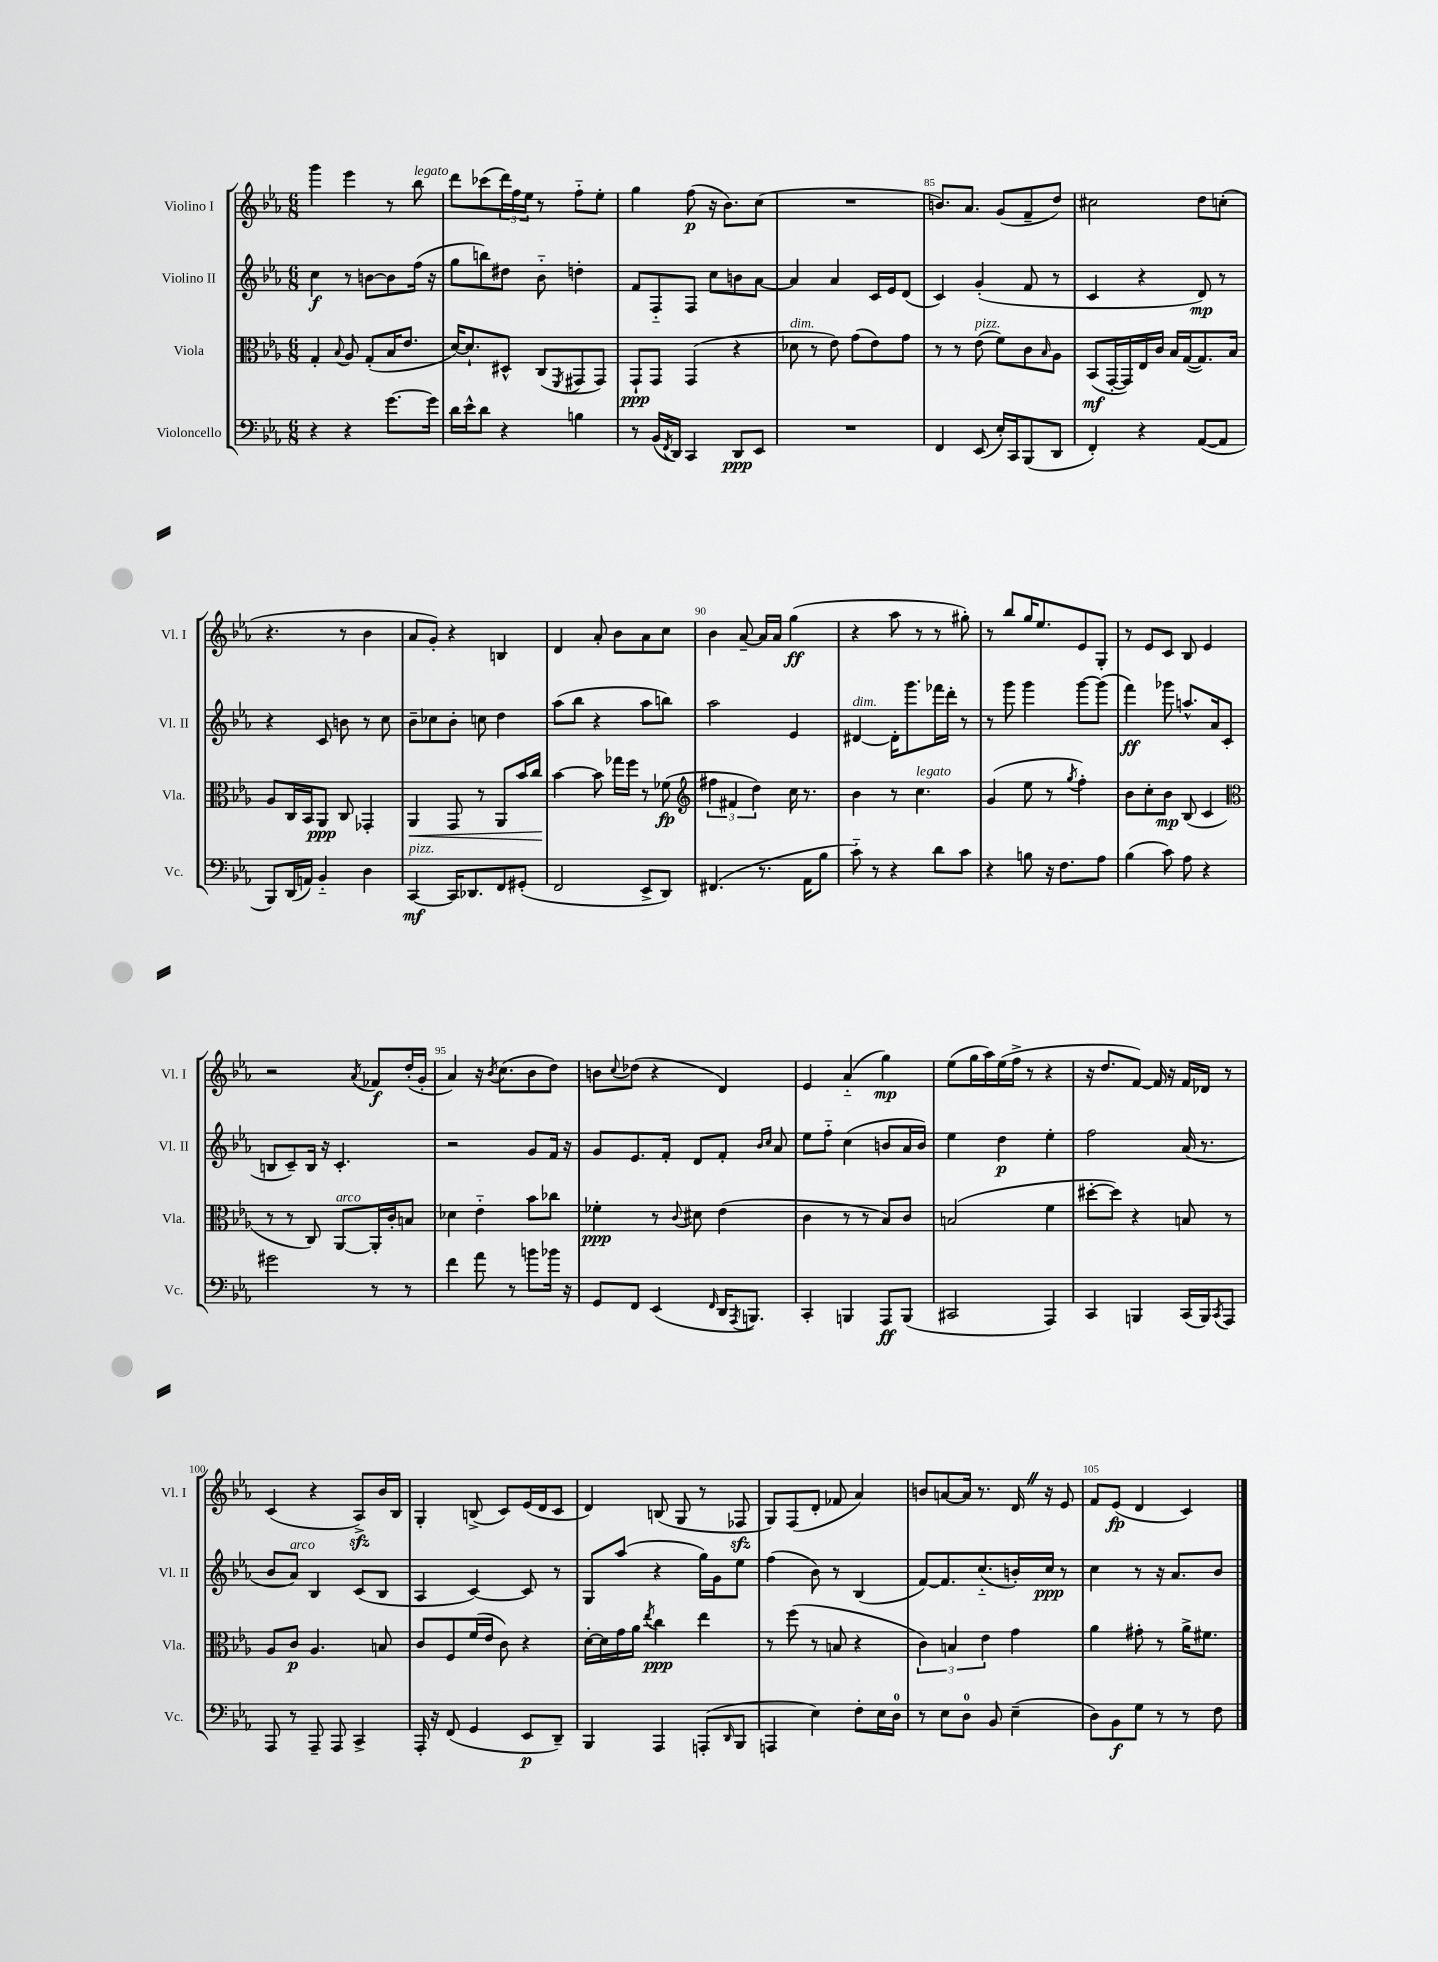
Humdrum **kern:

**kern	**kern	**kern	**kern
*staff4	*staff3	*staff2	*staff1
*clefF4	*clefC3	*clefG2	*clefG2
*k[b-e-a-]	*k[b-e-a-]	*k[b-e-a-]	*k[b-e-a-]
*M6/8	*M6/8	*M6/8	*M6/8
4r	4G'	4cc	4ggg
.	8qqB-	.	.
4r	8A-	8r	4eee-
.	(8G'	[8b	.
[8.g	16B-	8b]	8r
.	8.e-	.	.
.	.	(16ff	8bb-
16g]	.	16r	.
=	=	=	=
16d	[16d)	8gg	8ddd
16e-^^	8.d`]	.	.
8d	.	8bb)	(8ccc-
4r	8D#^^	8dd#	24ddd)
.	.	.	24ff
.	.	.	24ee-
.	(8C	8b-'~	8r
.	8qFF	.	.
4B	8GG#	4dd'	8ff'~
.	8GG#)	.	8ee-'
=	=	=	=
8r	8GG`	8f	4gg
(16BB-	8GG	8F'~	.
8qFF	.	.	.
16DD)	.	.	.
4CC	(4GG	8F	(8ff
.	.	8cc	16r
.	.	.	8.b-)
8DD	4r	8b	.
8EE-	.	[8a-	(8cc
=	=	=	=
2.r	8d-	4a-]	2.r
.	8r	.	.
.	8e-)	4a-	.
.	(8g	.	.
.	8e-)	16c	.
.	.	16e-	.
.	8g	(8d	.
=	=	=	=
4FF	8r	4c)	8.b)
.	8r	.	.
.	.	.	8.a-
(8EE-	(8e-	(4g'	.
16E-')	8f)	.	(8g
16CC	.	.	.
(8BBB-	8c	8f	8f~
.	16qqB-	.	.
8DD	8A-	8r	8dd)
=	=	=	=
4FF')	(8BB-	4c	2cc#
.	[16GG'	.	.
.	16GG])	.	.
4r	16E-	4r	.
.	16c	.	.
.	16B-	.	.
.	([16G	.	.
([8AA-	8.G])	8d)	8dd
8AA-]	.	8r	(8cc'
.	16B-	.	.
=	=	=	=
8BBB-)	8A-	4r	4.r
(16DD	16C	.	.
16AA)	16BB-	.	.
4BB-'~	8AA-	8c	.
.	8C	8b	8r
4D	4GG-'	8r	4b-
.	.	8cc	.
=	=	=	=
[4CC	4AA-	8b-~	8a-
.	.	8cc-	8g')
16CC]	8GG	8b-'	4r
8.DD-	.	.	.
.	8r	8cc	.
8FF	8AA-	4dd	4B
(8GG#'	16b-	.	.
.	16cc	.	.
=	=	=	=
2FF	[4b-	(8aa-	4d
.	.	8bb-	.
.	8b-]	4r	8a-'
.	16gg-	.	8b-
.	16ff	.	.
8EE-^	8r	8aa-	8a-
8DD)	(8f-	8bb)	8cc
=	=	=	=
*	*clefG2	*	*
(4.FF#	6ff#	2aa-	4b-
.	6f#	.	.
.	.	.	[8a-~
.	6dd)	.	.
8.r	.	.	16a-]
.	.	.	16a-
.	16cc	4e-	(4gg
16AA-	8.r	.	.
8B-	.	.	.
=	=	=	=
8c'~)	4b-	[4d#	4r
8r	.	.	.
4r	8r	16d#']	8aa-
.	.	8.ggg	.
.	4.cc	.	8r
8d	.	16fff-	8r
.	.	16ddd'	.
8c	.	8r	8gg#')
=	=	=	=
4r	(4g	8r	8r
.	.	8ggg	8bb-
8B	8ee-	4ggg	16gg
.	.	.	8.ee-
16r	8r	.	.
8.F	.	.	.
.	8qgg	.	.
.	4ff')	[8ggg	8e-
8A-	.	(8ggg]	8G'
=	=	=	=
(4B-	8b-	4fff)	8r
.	8cc'	.	8e-
8c)	8b-	8ggg-	8c
8A-	(8B-	8.aa^^	8B-
4r	4c	.	4e-
.	.	16a-	.
.	.	(8c	.
=	=	=	=
*	*clefC3	*	*
2g#	8r	8B	2r
.	8r	8c~)	.
.	8C)	16B	.
.	.	16r	.
.	[8AA-	4.c'	.
.	.	.	8qa-
8r	16AA-']	.	8f-
.	16c'	.	.
8r	8B	.	(16dd'
.	.	.	16g'
=	=	=	=
4f	4d-	2r	4a-)
8a-	4e-'~	.	16r
.	.	.	8qb-
.	.	.	(8.cc
8r	.	.	.
8b	8b-	8g	8b-
16b-	8cc-	16f	8dd)
16r	.	16r	.
=	=	=	=
8GG	4f-'	8g	8b
.	.	.	8qqcc
8FF	.	8.e-	(8dd-
(4EE-	8r	.	4r
.	.	16f'	.
.	8qqc	.	.
.	8d#	8d	.
16qqFF	.	.	.
16DD	(4e-	8f'	4d)
8qAAA-	.	.	.
8.BBB)	.	.	.
.	.	16qqb-	.
.	.	16qqcc	.
.	.	8a-	.
=	=	=	=
4CC'	4c	8ee-	4e-
.	.	8ff'~	.
4BBB	8r	(4cc	(4a-'~
.	8r	.	.
8AAA-	8B-)	8b	4gg)
(8BBB	8c	16a-	.
.	.	16b)	.
=	=	=	=
2CC#	(2B	4ee-	(8ee-
.	.	.	16gg
.	.	.	16aa-)
.	.	4dd	(16ee-
.	.	.	16ff^
.	.	.	8r
4AAA-)	4f	4ee-'	4r
=	=	=	=
4CC	[8dd#'	2ff	16r
.	.	.	8.dd
.	8dd#])	.	.
4BBB	4r	.	[8f)
.	.	.	16f]
.	.	.	16r
(16CC	8B	(16a-	16f
16BBB)	.	8.r	16d-
8qCC	.	.	.
8AAA-	8r	.	8r
=	=	=	=
8AAA-	8A-	8b-	(4c
8r	8c	8a-)	.
8AAA-~	4.A-	4B-	4r
8AAA-	.	.	.
4CC^	.	(8c	8A-^)
.	8B	8B-	16b-
.	.	.	16B-
=	=	=	=
16AAA-'	8c	4A-	4G'
16r	.	.	.
(8FF	8F	.	.
4GG	(16f	[4c)	(8B^
.	16e-	.	.
.	8c)	.	8c)
8EE-	4r	8c]	(16e-
.	.	.	16d
8DD~)	.	8r	8c
=	=	=	=
4BBB-	[16d'	8G	4d)
.	16d]	.	.
.	16g	(8aa-	.
.	16a-	.	.
.	8qee-	.	.
4AAA-	4cc	4r	(8B
.	.	.	8G
(8AAA'	4ee-	16gg)	8r
.	.	16g	.
16qqDD	.	.	.
8BBB-	.	8ee-	8F-
=	=	=	=
4AAA	8r	(4ff	8G)
.	(8ff	.	(8F
4E-)	8r	8b-)	8d'
.	8B	8r	8f-
8F'	4r	(4B-	4a-)
16E-	.	.	.
16D	.	.	.
=	=	=	=
8r	6c)	[8f)	8b
8E-	.	8.f]	[8a
.	6B	.	.
8D	.	.	16a]
.	.	(8.cc'~	8.r
.	6e-	.	.
8BB-	.	.	.
(4E-~	4g	16b')	16d
.	.	16cc	16r
.	.	8r	8e-
=	=	=	=
8D)	4a-	4cc	8f
8BB-	.	.	(8e-
8G	8g#'	8r	4d
8r	8r	16r	.
.	.	8.a-	.
8r	16a-^	.	4c)
.	8.f#	.	.
8F	.	8b-	.
==	==	==	==
*-	*-	*-	*-
